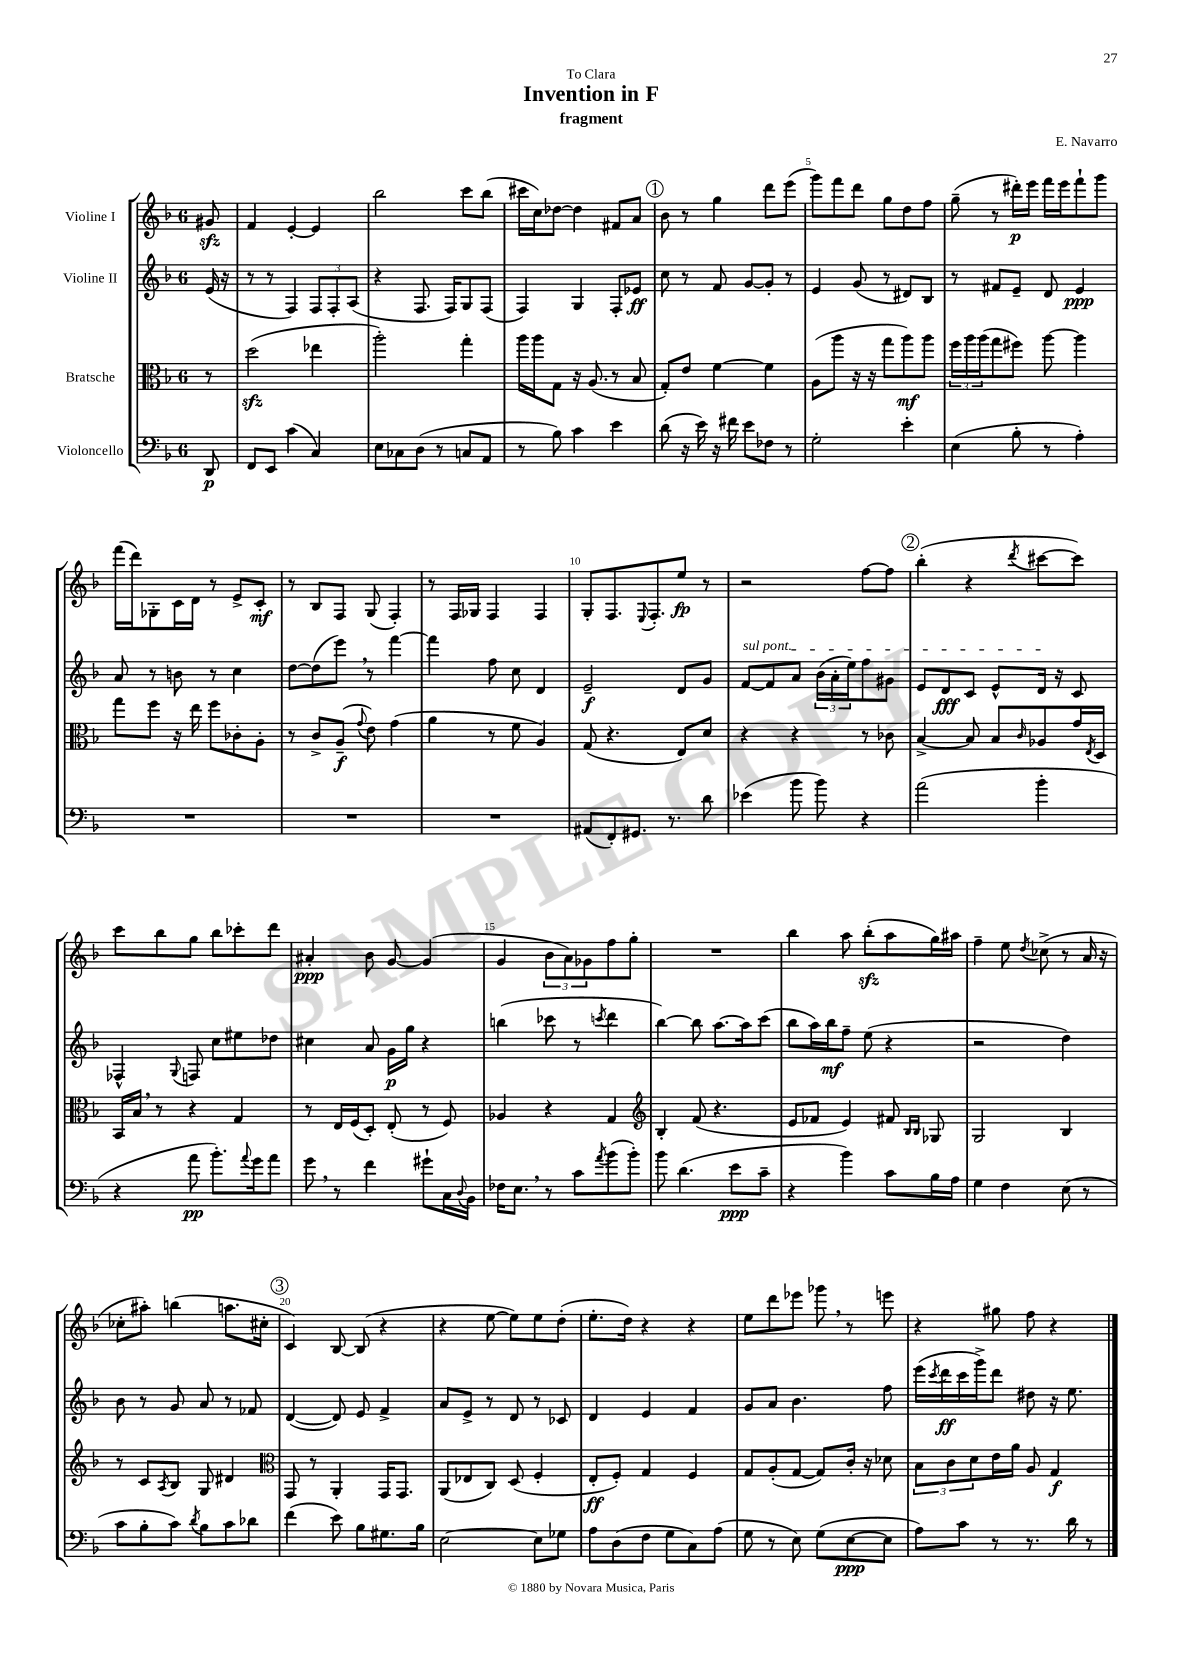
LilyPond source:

\header { title = "Invention in F" composer = "E. Navarro" subtitle = "fragment" dedication = "To Clara" }
<<
\new StaffGroup <<
\new Staff = "s0" \with { instrumentName = "Violine I" } {
    \clef treble \key f \major \once \override Staff.TimeSignature.style = #'single-digit \time 6/8 \partial 8
    gis'8\sfz |
    f'4 e'4~-. e'4 |
    bes''2 c'''8 bes''8( |
    cis'''16 c''16) des''8~ des''4 fis'8 a'8 |
    \mark \markup { \circle "1" } bes'8 r8 g''4 d'''8 e'''8( |
    g'''8) f'''8 d'''8 g''8 d''8 f''8 |
    g''8--( r8 dis'''16-.\p) e'''16 f'''16 e'''16 f'''8-! g'''8 |
    f'''16( d'''16) ges8-. c'16 d'16 r8 e'8-> c'8-.\mf |
    r8 bes8 f8 g8( f4-.) |
    r8 f16 ges16 f4 f4 |
    g8-. f8. \appoggiatura { e8 } f8.-. e''8\fp r8 |
    r2 f''8~ f''8 |
    \mark \markup { \circle "2" } bes''4-.( r4 \acciaccatura { d'''8 } cis'''8~ cis'''8) |
    c'''8 bes''8 g''8 bes''8 ces'''8-. d'''8 |
    ais'4-.\ppp bes'8 g'8~ g'4( |
    g'4 \tuplet 3/2 { bes'8 a'8) ges'8 } f''8 g''8-. |
    R2. |
    bes''4 a''8 bes''8-.\sfz( a''8 g''16) ais''16 |
    f''4-- e''8 \acciaccatura { d''8 } ces''8->( r8 a'16 r16 |
    ces''8-. ais''8-.) b''4( a''8. cis''16-. |
    \mark \markup { \circle "3" } c'4) bes8~ bes8( r4 |
    r4 e''8~ e''8) e''8 d''8-.( |
    e''8.-. d''16) r4 r4 |
    e''8 d'''8 ees'''8 ges'''8 \breathe r8 e'''8 |
    r4 gis''8 f''8 r4 \bar "|." |
}
\new Staff = "s1" \with { instrumentName = "Violine II" } {
    \clef treble \key f \major \once \override Staff.TimeSignature.style = #'single-digit \time 6/8 \partial 8
    e'16( r16 |
    r8 r8 f4) \tuplet 3/2 { f8 f8-. a8( } |
    r4 f8. f16) g8 f8( |
    f4) g4 f8-. ees'8\ff |
    \mark \markup { \circle "1" } c''8 r8 f'8 g'8~ g'8-. r8 |
    e'4 g'8( r8 dis'8) bes8 |
    r8 fis'8 e'8-- d'8 e'4\ppp |
    a'8 r8 b'8 r8 c''4 |
    d''8~ d''8( e'''8) \breathe r8 f'''4~ |
    f'''4 f''8 c''8 d'4 |
    e'2--\f d'8 g'8 |
    \once \override TextSpanner.bound-details.left.text = \markup { \italic "sul pont." } f'8~\startTextSpan f'8 a'8 \tuplet 3/2 { bes'16( a'16-. e''16) } f''8 gis'8 |
    \mark \markup { \circle "2" } e'8 d'8\fff c'8 e'8-^ d'16\stopTextSpan r16 c'8 |
    fes4-^ \appoggiatura { g8 } f8 c''8 eis''8 des''8 |
    cis''4 a'8 g'16\p g''16 r4 |
    b''4( ces'''8 r8 \acciaccatura { c'''8 } d'''4 |
    bes''4~) bes''8 a''8.~ a''16 c'''8( |
    bes''8 a''16) bes''16\mf f''8-- e''8( r4 |
    r2 d''4) |
    bes'8 r8 g'8 a'8 r8 fes'8 |
    \mark \markup { \circle "3" } d'4~( d'8) e'8 f'4-> |
    a'8 e'8-> r8 d'8 r8 ces'8 |
    d'4 e'4 f'4 |
    g'8 a'8 bes'4. f''8 |
    e'''16( \acciaccatura { c'''8 } d'''16\ff c'''16 g'''16->) d'''8 dis''8 r16 e''8. \bar "|." |
}
\new Staff = "s2" \with { instrumentName = "Bratsche" } {
    \clef alto \key f \major \once \override Staff.TimeSignature.style = #'single-digit \time 6/8 \partial 8
    r8 |
    d''2\sfz( ees''4 |
    a''2-.) g''4-. |
    a''16 a''16 g8 r16 a8.( r8 bes8 |
    \mark \markup { \circle "1" } g8-.) e'8 f'4~ f'4 |
    a8( a''8 r16 r16 g''8 a''8\mf) a''8 |
    \tuplet 3/2 { f''16 a''16 a''16( } g''8 fis''8) a''8~ a''4 |
    g''8 f''8 r16 e''16 f''8 ces'8-. a8-. |
    r8 c'8-> a8--\f( \appoggiatura { g'8 } e'8) g'4( |
    a'4 r8 f'8 a4) |
    g8( r4. e8) d'8 |
    r4 r4 r8 ces'8 |
    \mark \markup { \circle "2" } bes4~-> bes8 bes8 \grace { c'16 } aes8 g'16 \acciaccatura { e8 } d16 |
    bes,16 bes16 \breathe r8 r4 g4 |
    r8 e16 f16( d8-.) e8-.( r8 f8) |
    aes4 r4 g4 |
    \clef treble bes4-. f'8( r4. |
    e'8 fes'8 e'4) fis'8 \grace { bes16 bes16 } ges8 |
    g2 bes4 |
    r8 c'8 \acciaccatura { a8 } bes8 g8 dis'4 |
    \mark \markup { \circle "3" } \clef alto g,8 r8 a,4-. g,16 g,8. |
    a,8( ees8 c8) d8( f4-. |
    e8-.\ff f8-.) g4 f4 |
    g8 a8-.( g8~ g8) c'16-. r16 des'8 |
    \tuplet 3/2 { bes8 c'8 d'8 } e'16 a'16 a8 g4\f \bar "|." |
}
\new Staff = "s3" \with { instrumentName = "Violoncello" } {
    \clef bass \key f \major \once \override Staff.TimeSignature.style = #'single-digit \time 6/8 \partial 8
    d,8\p |
    f,8 e,8 c'4( c4) |
    e8 ces8 d8( r8 c8 a,8 |
    r8 bes8) c'4 e'4 |
    \mark \markup { \circle "1" } d'8( r16 e'16) r16 fis'16 e'8 fes8 r8 |
    g2-. e'4-. |
    e4( bes8-. r8 a4-.) |
    R2. |
    R2. |
    R2. |
    ais,8( f,8-.) gis,8. r8. d'8 |
    ees'4( bes'8 bes'8) r4 |
    \mark \markup { \circle "2" } a'2( bes'4-. |
    r4 a'8\pp bes'8.-.) \appoggiatura { a'8 } g'16 a'8 |
    g'8 \breathe r8 f'4 gis'8-! c16 \appoggiatura { d8 } bes,16 |
    fes16 e8. \breathe r8 c'8 \acciaccatura { a'8 } bes'8( bes'8-.) |
    bes'8 d'4.( e'8\ppp c'8-- |
    r4 bes'4) c'8 bes16 a16 |
    g4 f4 e8( r8 |
    c'8 bes8-. c'8) \acciaccatura { d'8 } bes8 c'8 des'8 |
    \mark \markup { \circle "3" } f'4( e'8) bes8 gis8. bes16 |
    e2~ e8 ges8 |
    a8 d8( f8 g8 c8) a8( |
    g8 r8 e8) g8( e8~\ppp e8 |
    a8) c'8 r8 r8. d'16 r8 \bar "|." |
}
>>
>>
\layout { \context { \Score \override BarNumber.break-visibility = ##(#f #t #t) barNumberVisibility = #(every-nth-bar-number-visible 5) } }
